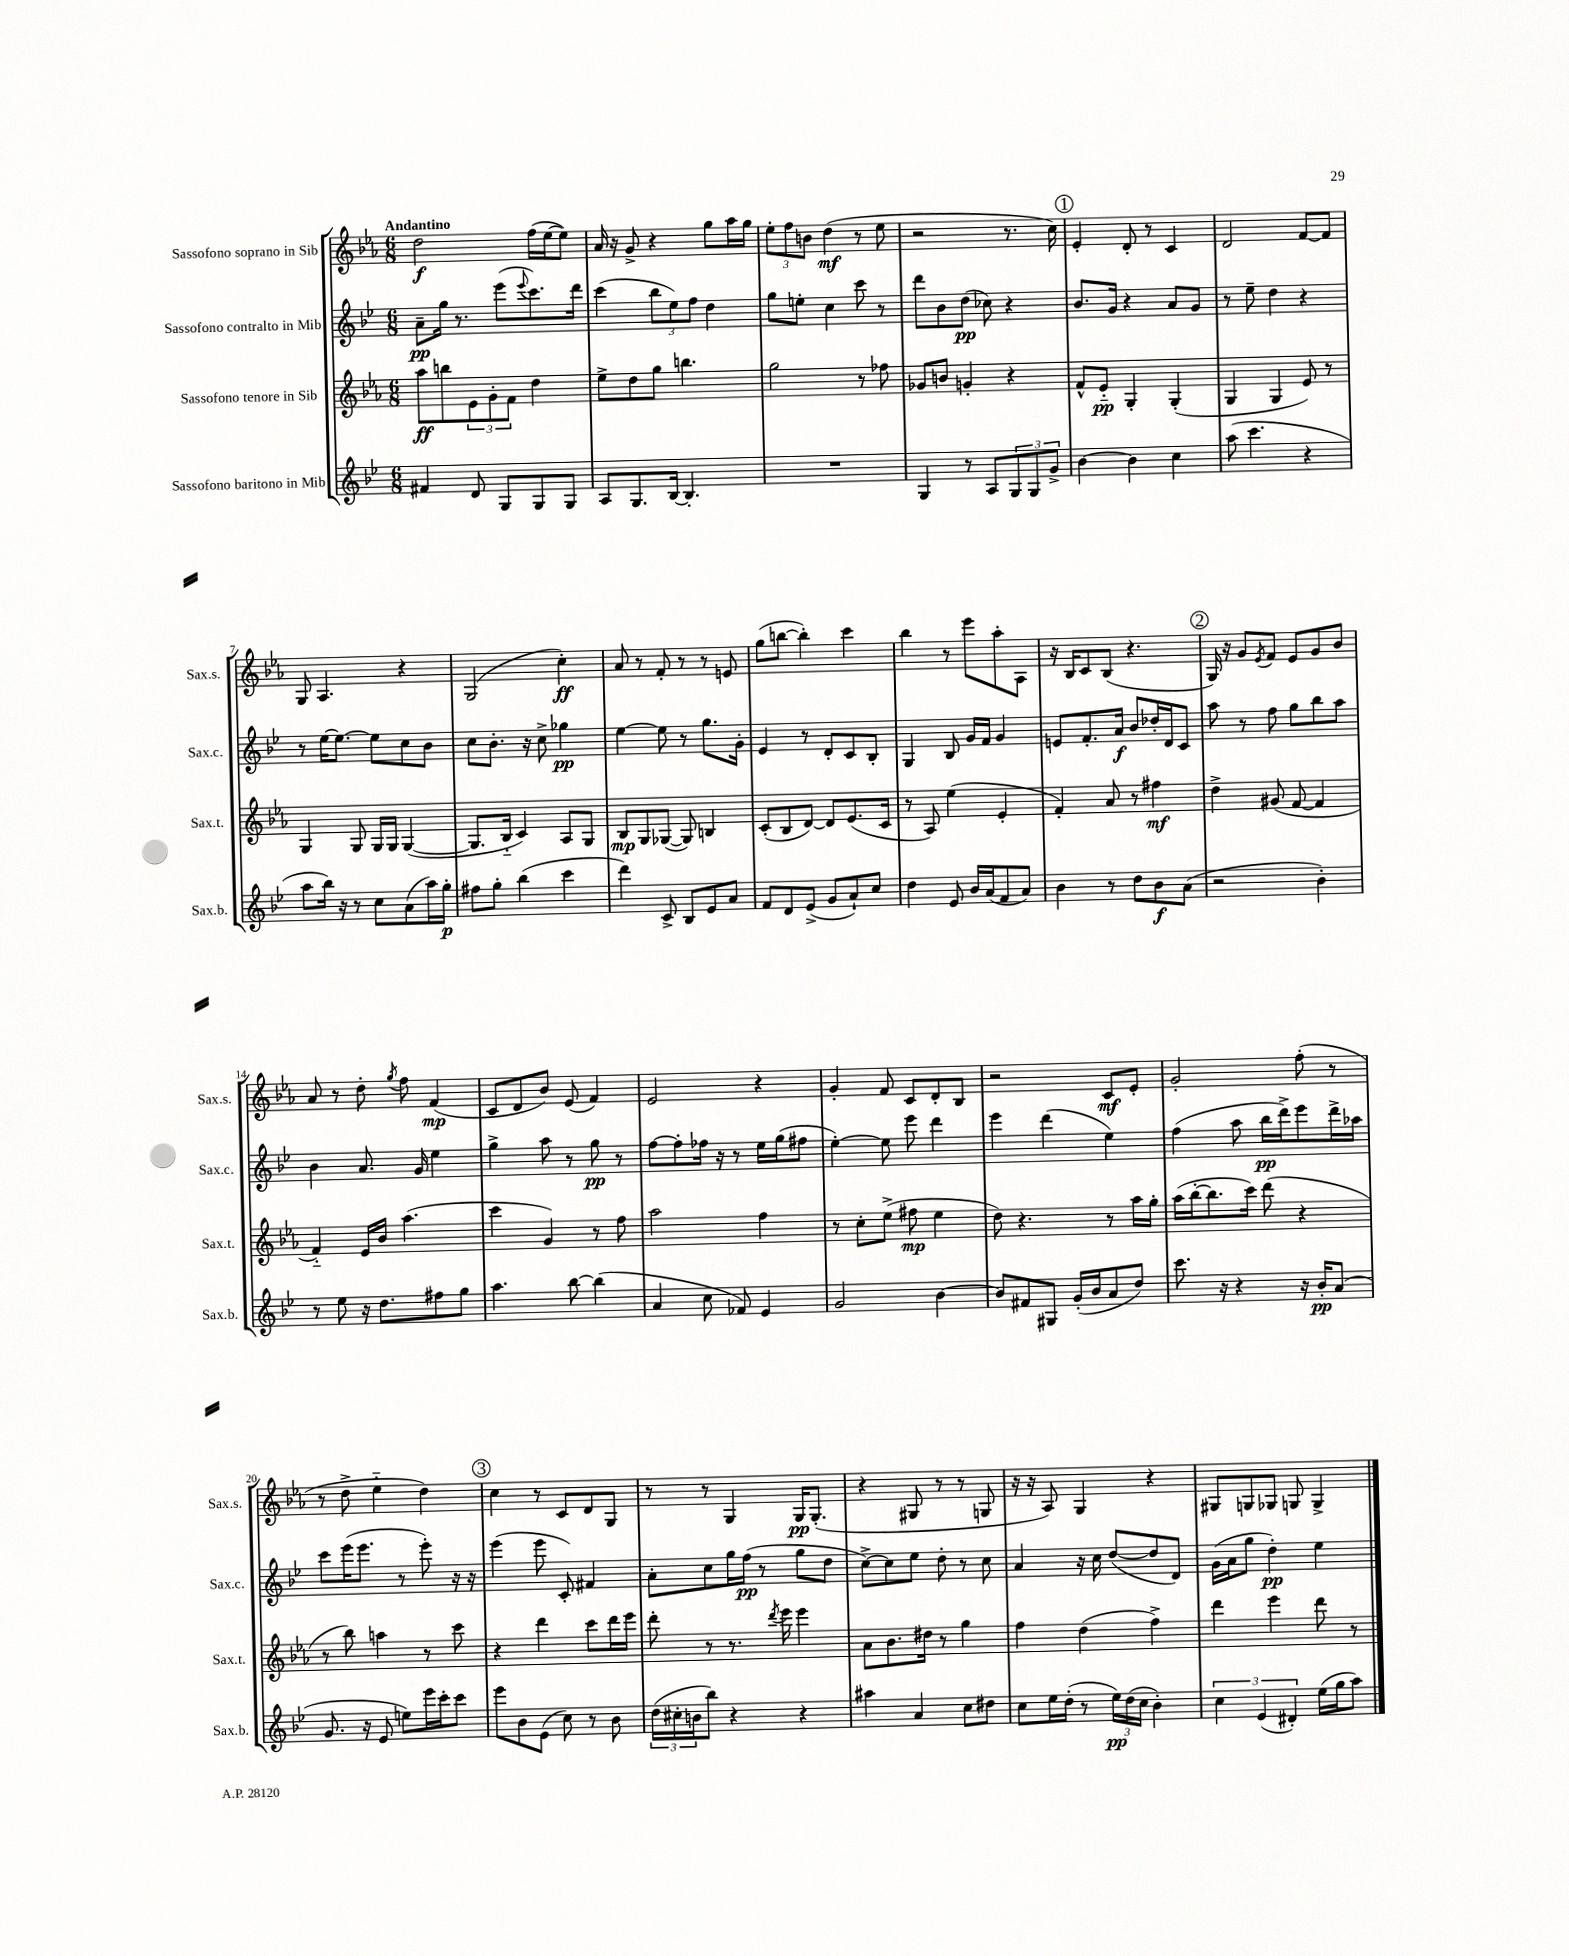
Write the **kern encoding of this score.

**kern	**dynam	**kern	**dynam	**kern	**dynam	**kern	**dynam
*part4	*part4	*part3	*part3	*part2	*part2	*part1	*part1
*staff4	*staff4	*staff3	*staff3	*staff2	*staff2	*staff1	*staff1
*I"Sassofono baritono in Mib	*	*I"Sassofono tenore in Sib	*	*I"Sassofono contralto in Mib	*	*I"Sassofono soprano in Sib	*
*I'Sax.b.	*	*I'Sax.t.	*	*I'Sax.c.	*	*I'Sax.s.	*
*clefG2	*	*clefG2	*	*clefG2	*	*clefG2	*
*k[b-e-]	*	*k[b-e-a-]	*	*k[b-e-]	*	*k[b-e-a-]	*
*M6/8	*	*M6/8	*	*M6/8	*	*M6/8	*
=1	=1	=1	=1	=1	=1	=1	=1
!	!	!	!	!	!	!LO:TX:a:B:t=Andantino	!
4f#X/	.	8aa-\L	ff	8a~\L	pp	2dd\	f
.	.	8bbn\	.	16gg\Jk	.	.	.
.	.	.	.	8.r	.	.	.
8d/	.	12e-\	.	.	.	.	.
.	.	12g'\	.	.	.	.	.
8G/L	.	.	.	(8eee-\L	.	.	.
.	.	12f\J	.	.	.	.	.
.	.	.	.	8qqeee-/	.	.	.
8G/	.	4dd\	.	8.ccc\)	.	(16ff\LL	.
.	.	.	.	.	.	[16ee-\J	.
8G/J	.	.	.	.	.	8ee-\J])	.
.	.	.	.	16ddd\Jk	.	.	.
=2	=2	=2	=2	=2	=2	=2	=2
8A/L	.	8ee-^\L	.	(4ccc\	.	16a-/	.
.	.	.	.	.	.	16r	.
8.G/	.	8dd\	.	.	.	8g^/	.
.	.	8gg\J	.	12bb-\L	.	4r	.
[16B-/Jk	.	.	.	.	.	.	.
.	.	.	.	12ee-\)	.	.	.
4.B-'/]	.	4.bbn\	.	.	.	.	.
.	.	.	.	12ff\J	.	.	.
.	.	.	.	4dd\	.	8gg\L	.
.	.	.	.	.	.	16aa-\L	.
.	.	.	.	.	.	16gg\JJ	.
=3	=3	=3	=3	=3	=3	=3	=3
2.r	.	2gg\	.	8gg\L	.	12ee-'\L	.
.	.	.	.	.	.	12ff\	.
.	.	.	.	8een'\J	.	.	.
.	.	.	.	.	.	12bn\J	.
.	.	.	.	4cc\	.	(4dd\	mf
.	.	8r	.	8ccc\	.	8r	.
.	.	8ff-X\	.	8r	.	8ee-\	.
=4	=4	=4	=4	=4	=4	=4	=4
4G/	.	8g-X/L	.	8ddd\L	.	2r	.
.	.	8bn/J	.	8b-\	.	.	.
8r	.	4gn'/	.	(8dd\J	pp	.	.
8A/L	.	.	.	8cc-X\)	.	.	.
12G/	.	4r	.	4r	.	8.r	.
12G/	.	.	.	.	.	.	.
12g^/J	.	.	.	.	.	.	.
.	.	.	.	.	.	16cc\)	.
!!LO:REH:place=s1:t=1
=5	=5	=5	=5	=5	=5	=5	=5
[4b-\	.	8f^^/L	.	8.b-/L	.	4e-'/	.
.	.	8e-/J	pp	.	.	.	.
.	.	.	.	16g/Jk	.	.	.
4b-\]	.	4G'/	.	4r	.	8d'/	.
.	.	.	.	.	.	8r	.
4cc\	.	(4G'/	.	8a/L	.	4c/	.
.	.	.	.	8g/J	.	.	.
=6	=6	=6	=6	=6	=6	=6	=6
(8aa\	.	4G/	.	8r	.	2d/	.
4.ccc\	.	.	.	8ee-~\	.	.	.
.	.	4G/	.	4dd\	.	.	.
4r	.	8e-/)	.	4r	.	[8f/L	.
.	.	8r	.	.	.	8f/J]	.
!!LO:LB:g=z
=7	=7	=7	=7	=7	=7	=7	=7
8aa\L	.	4G/	.	8r	.	8G/	.
16bb-\Jk)	.	.	.	[16ee-\KL	.	4.A-/	.
16r	.	.	.	8.ee-\J_	.	.	.
8r	.	8G/	.	.	.	.	.
8cc\L	.	16G/LL	.	8ee-\L]	.	.	.
.	.	16G/JJ	.	.	.	.	.
(8a\	.	([4G/	.	8cc\	.	4r	.
16aa\L)	.	.	.	8b-\J	.	.	.
16gg'\JJ	p	.	.	.	.	.	.
=8	=8	=8	=8	=8	=8	=8	=8
8ff#X\L	.	8.G/L]	.	8cc\L	.	(2G/	.
8gg'\J	.	.	.	8.b-'\J	.	.	.
.	.	16B-/Jk	.	.	.	.	.
(4bb-\	.	4c/)	.	.	.	.	.
.	.	.	.	16r	.	.	.
.	.	.	.	8cc^\	.	.	.
4ccc\	.	8A-/L	.	4gg-X\	pp	4cc'\)	ff
.	.	8G/J	.	.	.	.	.
=9	=9	=9	=9	=9	=9	=9	=9
4ddd\)	.	8B-/L	mp	[4ee-\	.	8a-/	.
.	.	8G/	.	.	.	8r	.
8c^/	.	([8G-X/J	.	8ee-\]	.	8f'/	.
8B-/L	.	8G-/])	.	8r	.	8r	.
8e-/	.	4Bn/	.	8.gg\L	.	8r	.
8a/J	.	.	.	.	.	8en/	.
.	.	.	.	16g'\Jk	.	.	.
=10	=10	=10	=10	=10	=10	=10	=10
8f/L	.	(8c'/L	.	4e-/	.	(8gg\L	.
8d/	.	8B-/	.	.	.	[8bbn\J	.
(8e-^/J	.	[8d/J)	.	8r	.	4bb'\])	.
8g/L	.	8d/L]	.	8d'/L	.	.	.
8a`/)	.	(8.e-/	.	8c/	.	4ccc\	.
8cc/J	.	.	.	8B-'/J	.	.	.
.	.	16c/Jk	.	.	.	.	.
=11	=11	=11	=11	=11	=11	=11	=11
4dd\	.	8r	.	4G/	.	4bb-\	.
.	.	8A-/)	.	.	.	.	.
8e-/	.	(4ee-\	.	8B-/	.	8r	.
16b-/LL	.	.	.	16g/LL	.	8eee-\L	.
(16a/J	.	.	.	16f/JJ	.	.	.
8f/	.	4e-'/	.	4g/	.	8aa-'\	.
8a/J)	.	.	.	.	.	8A-\J	.
=12	=12	=12	=12	=12	=12	=12	=12
4b-\	.	4f'/)	.	8en/L	.	16r	.
.	.	.	.	.	.	16B-/KL	.
.	.	.	.	8.f'/	.	8c/	.
8r	.	8a-/	.	.	.	(8B-/J	.
.	.	.	.	16a/Jk	f	.	.
8dd\L	.	8r	.	8b-/L	.	4.r	.
8b-\	f	4ff#X\	mf	16dd-X'/L	.	.	.
.	.	.	.	16d/J	.	.	.
(8a\J	.	.	.	8c/J	.	.	.
!!LO:REH:place=s1:t=2
=13	=13	=13	=13	=13	=13	=13	=13
2r	.	4dd^\	.	8aa\	.	16G/)	.
.	.	.	.	.	.	16r	.
.	.	.	.	8r	.	8g/L	.
.	.	.	.	.	.	8qe-/	.
.	.	(8g#X/	.	8ff\	.	8f/J	.
.	.	[8f/	.	8gg\L	.	8e-/L	.
4b-'\)	.	4f/]	.	8bb-\	.	8g/	.
.	.	.	.	8aa\J	.	8b-/J	.
!!LO:LB:g=z
=14	=14	=14	=14	=14	=14	=14	=14
8r	.	4f/)	.	4b-\	.	8a-/	.
8ee-\	.	.	.	.	.	8r	.
16r	.	16e-/LL	.	8.a/	.	8dd'\	.
8.dd\L	.	16b-/JJ	.	.	.	.	.
.	.	.	.	.	.	8qgg/	.
.	.	(4.aa-\	.	.	.	8ff\	.
.	.	.	.	16g/	.	.	.
8ff#X\	.	.	.	4ee-\	.	(4f/	mp
8gg\J	.	.	.	.	.	.	.
=15	=15	=15	=15	=15	=15	=15	=15
4.aa\	.	4ccc\	.	4gg^\	.	8c/L	.
.	.	.	.	.	.	8d/	.
.	.	4g/)	.	8aa\	.	8b-/J)	.
[8bb-\	.	.	.	8r	.	(8e-/	.
(4bb-\]	.	8r	.	8gg\	pp	4f/)	.
.	.	8ff\	.	8r	.	.	.
=16	=16	=16	=16	=16	=16	=16	=16
4a/	.	2aa-\	.	[8ff\L	.	2e-/	.
.	.	.	.	8ff'\]	.	.	.
8cc\	.	.	.	16ff-X\Jk	.	.	.
.	.	.	.	16r	.	.	.
8f-X/)	.	.	.	8r	.	.	.
4e-/	.	4ff\	.	16ee-\LL	.	4r	.
.	.	.	.	(16gg\J	.	.	.
.	.	.	.	8ff#X\J	.	.	.
=17	=17	=17	=17	=17	=17	=17	=17
2g/	.	8r	.	[4ee-'\)	.	4g'/	.
.	.	8cc'\L	.	.	.	.	.
.	.	(8ee-^\J	.	8ee-\]	.	8f/	.
.	.	8ff#X\	mp	8eee-\	.	8c/L	.
[4b-\	.	4ee-\	.	4ddd\	.	8d'/	.
.	.	.	.	.	.	8B-/J	.
=18	=18	=18	=18	=18	=18	=18	=18
8b-/L]	.	8dd\)	.	4eee-\	.	2r	.
8f#X/	.	4.r	.	.	.	.	.
8G#X/J	.	.	.	(4ddd\	.	.	.
(16g'/LL	.	.	.	.	.	.	.
16b-/J	.	.	.	.	.	.	.
8a/	.	8r	.	4ee-\)	.	8c/L	mf
8dd/J)	.	16aa-\LL	.	.	.	8e-'/J	.
.	.	16gg'\JJ	.	.	.	.	.
=19	=19	=19	=19	=19	=19	=19	=19
8.ccc\	.	(16aa-\LL	.	(4ff\	.	2g'/	.
.	.	[16bb-'\J	.	.	.	.	.
.	.	8.bb-\]	.	.	.	.	.
16r	.	.	.	.	.	.	.
4r	.	.	.	8aa\	.	.	.
.	.	16ccc\Jk)	.	.	.	.	.
.	.	(8ddd\	.	16bb-\LL	pp	.	.
.	.	.	.	16ddd^\J)	.	.	.
16r	.	4r	.	8eee-\	.	(8ff'\	.
16b-'/KL	pp	.	.	.	.	.	.
(8a/J	.	.	.	16ddd^\L	.	8r	.
.	.	.	.	16aa-X\JJ	.	.	.
!!LO:LB:g=z
=20	=20	=20	=20	=20	=20	=20	=20
8.g/	.	8r	.	8ccc\L	.	8r	.
.	.	8bb-\)	.	(16eee-\K	.	8dd^\	.
16r	.	.	.	8.eee-\J	.	.	.
8e-/	.	4aan\	.	.	.	4ee-\	.
8een\L)	.	.	.	8r	.	.	.
16eee-\L	.	8r	.	8eee-'\)	.	4dd\)	.
16ccc'\J	.	.	.	.	.	.	.
8ccc\J	.	8ccc\	.	16r	.	.	.
.	.	.	.	16r	.	.	.
!!LO:REH:place=s1:t=3
=21	=21	=21	=21	=21	=21	=21	=21
8eee-\L	.	4r	.	(4eee-\	.	4cc\	.
8b-\	.	.	.	.	.	.	.
(8e-\J	.	4ddd\	.	8eee-\	.	8r	.
8cc\)	.	.	.	8c'/)	.	8c/L	.
8r	.	8ccc\L	.	4f#X/	.	8d/	.
8b-\	.	16ddd\L	.	.	.	8G/J	.
.	.	16eee-\JJ	.	.	.	.	.
=22	=22	=22	=22	=22	=22	=22	=22
(24dd\LL	.	8ddd'\	.	8a'\L	.	8r	.
24cc#X'\	.	.	.	.	.	.	.
24bn\J	.	.	.	.	.	.	.
8bb-\J)	.	8r	.	8cc\	.	8r	.
4r	.	8.r	.	16gg\L	.	4G/	.
.	.	.	.	(16ff\JJ	pp	.	.
.	.	.	.	8r	.	.	.
.	.	8qddd/	.	.	.	.	.
.	.	16eee-\	.	.	.	.	.
4r	.	4eee-\	.	8gg\L	.	16G/KL	pp
.	.	.	.	.	.	(8.G'/J	.
.	.	.	.	8dd\J	.	.	.
=23	=23	=23	=23	=23	=23	=23	=23
4aa#X\	.	8a-\L	.	[8cc^\L)	.	4r	.
.	.	8.b-\	.	8cc\]	.	.	.
4a/	.	.	.	8ee-\J	.	8G#X/	.
.	.	16dd#X\Jk	.	.	.	.	.
.	.	8r	.	8dd'\	.	8r	.
8cc\L	.	4gg\	.	8r	.	8r	.
8dd#X\J	.	.	.	8cc\	.	8Gn/	.
=24	=24	=24	=24	=24	=24	=24	=24
8cc\L	.	4ff\	.	4a/	.	16r	.
.	.	.	.	.	.	16r	.
16ee-\L	.	.	.	.	.	8A-/)	.
(16dd'\JJ	.	.	.	.	.	.	.
8r	.	(4dd\	.	16r	.	4G/	.
.	.	.	.	16cc\	.	.	.
24ee-\LL)	pp	.	.	([8dd/L	.	.	.
(24dd\	.	.	.	.	.	.	.
24cc\JJ	.	.	.	.	.	.	.
4b-'\)	.	4ff^\)	.	8dd/]	.	4r	.
.	.	.	.	8d/J)	.	.	.
=25	=25	=25	=25	=25	=25	=25	=25
6cc\	.	4ddd\	.	(16g\LL	.	8G#X/L	.
.	.	.	.	16a\J	.	.	.
.	.	.	.	8gg\J	.	8Gn/	.
(6e-/	.	.	.	.	.	.	.
.	.	4eee-\	.	4dd'\)	pp	8G-X/J	.
6d#X'/)	.	.	.	.	.	.	.
.	.	.	.	.	.	8Gn/	.
(16ee-\LL	.	8ddd\	.	4ee-\	.	4G^/	.
16gg\J	.	.	.	.	.	.	.
8aa\J)	.	8r	.	.	.	.	.
==	==	==	==	==	==	==	==
*-	*-	*-	*-	*-	*-	*-	*-
